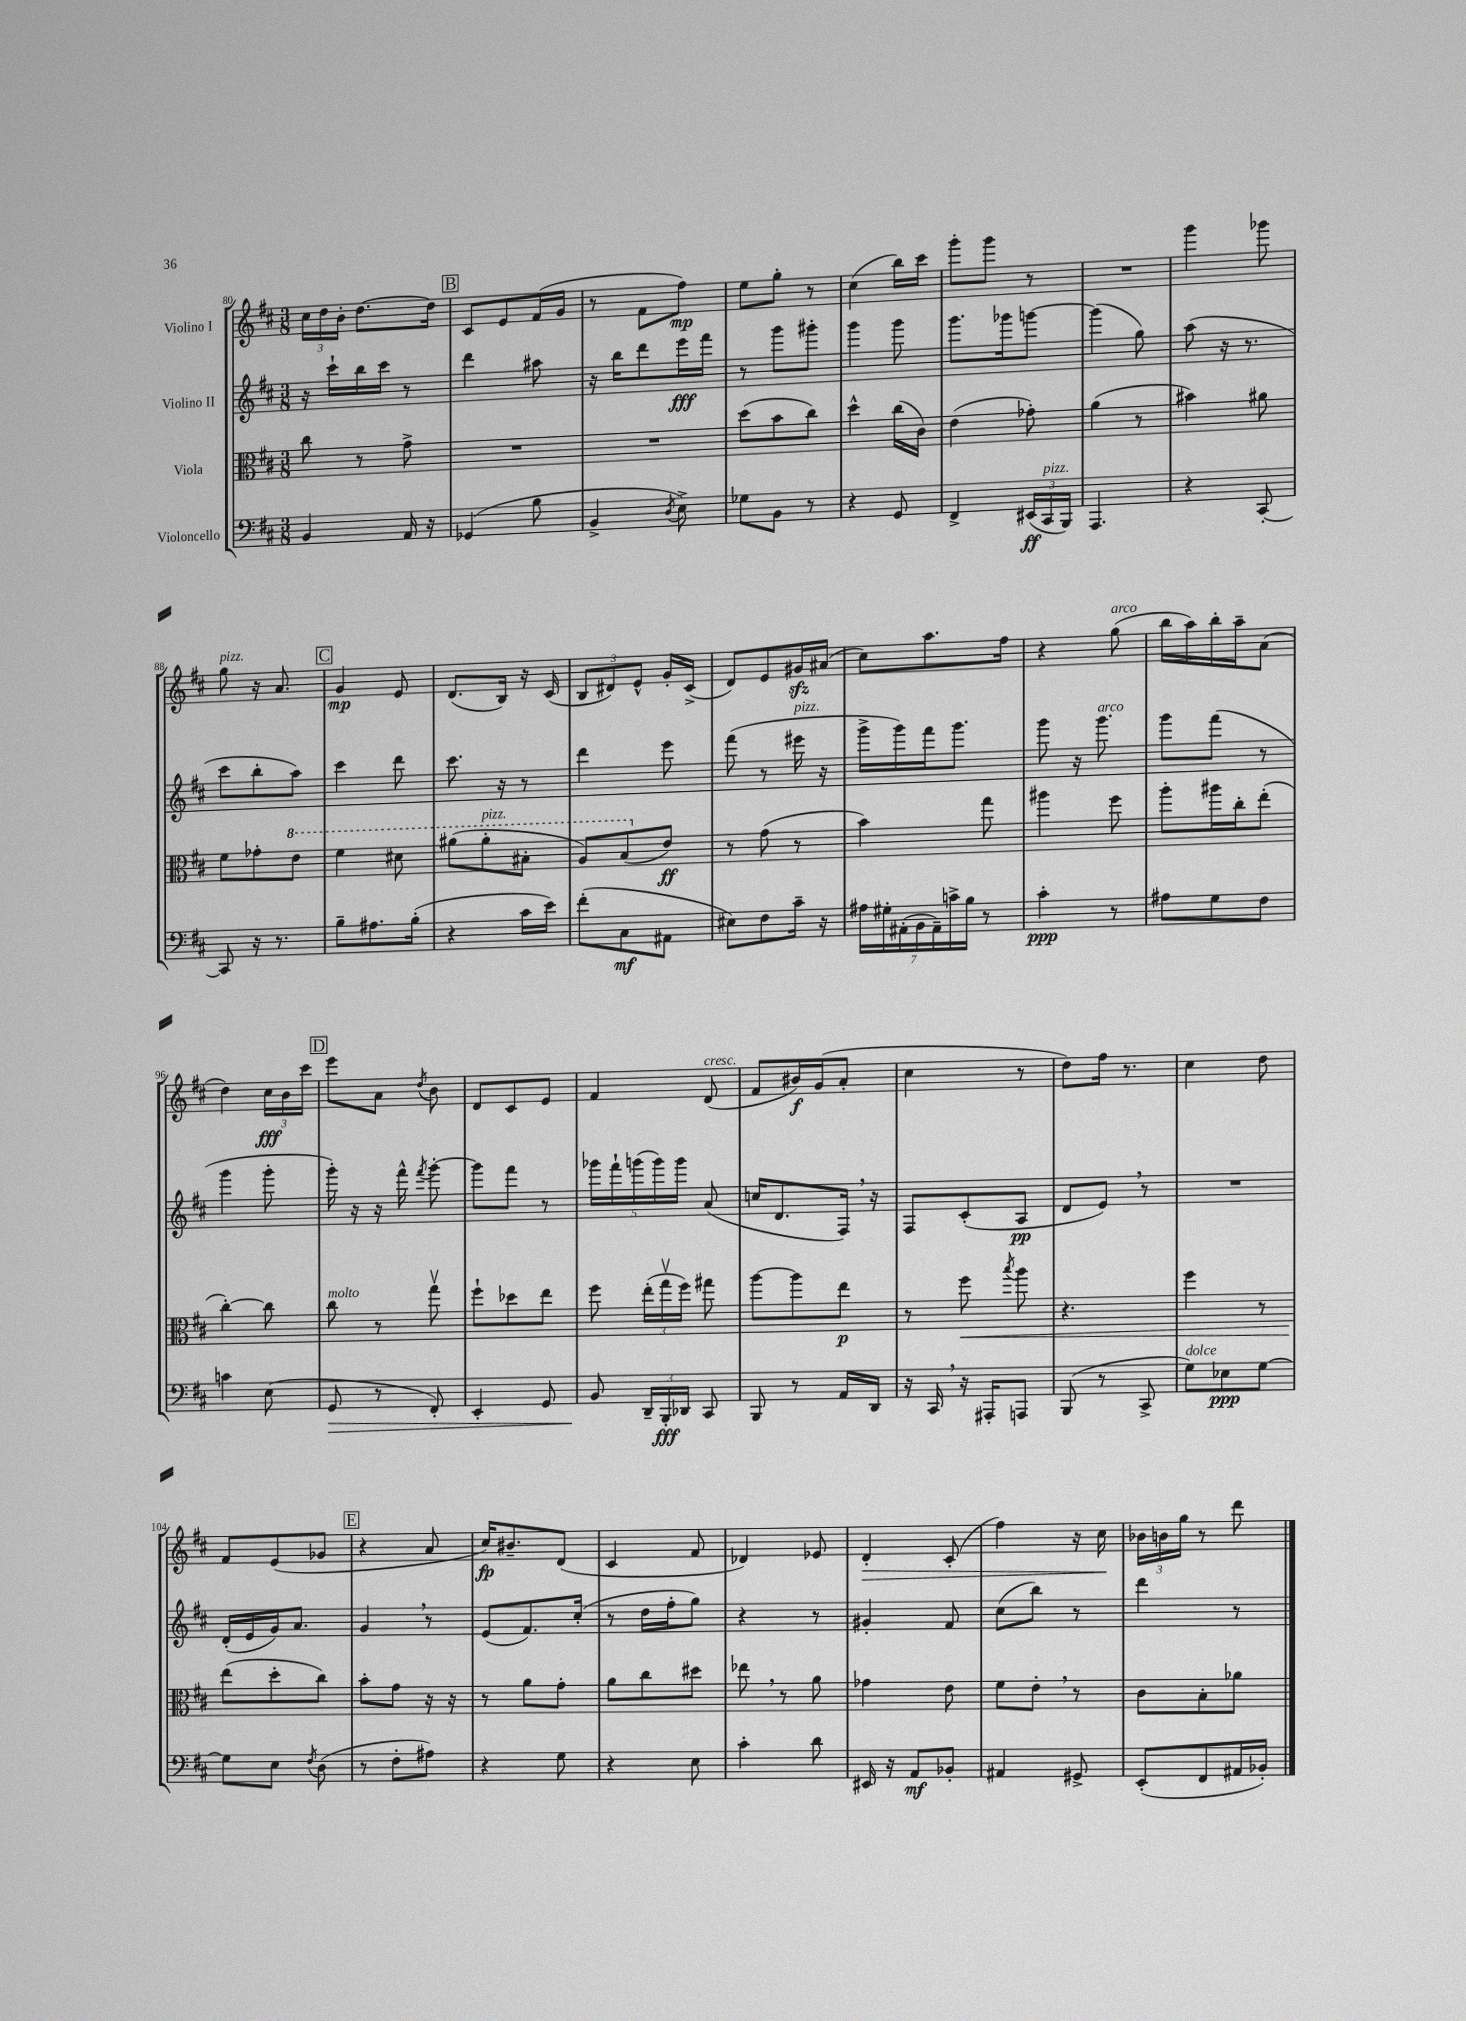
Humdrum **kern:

**kern	**dynam	**kern	**dynam	**kern	**dynam	**kern	**dynam
*part4	*part4	*part3	*part3	*part2	*part2	*part1	*part1
*staff4	*staff4	*staff3	*staff3	*staff2	*staff2	*staff1	*staff1
*I"Violoncello	*	*I"Viola	*	*I"Violino II	*	*I"Violino I	*
*clefF4	*	*clefC3	*	*clefG2	*	*clefG2	*
*k[f#c#]	*	*k[f#c#]	*	*k[f#c#]	*	*k[f#c#]	*
*M3/8	*	*M3/8	*	*M3/8	*	*M3/8	*
=80	=80	=80	=80	=80	=80	=80	=80
4BB/	.	8cc#\	.	16r	.	24cc#\LL	.
.	.	.	.	.	.	24dd\	.
.	.	.	.	16ccc#`\LL	.	.	.
.	.	.	.	.	.	24b'\JJ	.
.	.	8r	.	16bb\	.	[8.dd\L	.
.	.	.	.	16ccc#\JJ	.	.	.
16AA/	.	8g^\	.	8r	.	.	.
16r	.	.	.	.	.	16dd\Jk]	.
!!LO:REH:place=s1:t=B
=81	=81	=81	=81	=81	=81	=81	=81
(4GG-X/	.	4.r	.	4ddd\	.	8c#/L	.
.	.	.	.	.	.	8e/	.
8B\	.	.	.	8aa#X\	.	(16f#/L	.
.	.	.	.	.	.	16g/JJ	.
=82	=82	=82	=82	=82	=82	=82	=82
4BB^/	.	4.r	.	16r	.	8r	.
.	.	.	.	16bb\KL	.	.	.
.	.	.	.	8ddd\	.	8f#\L	.
8qD/	.	.	.	.	.	.	.
8E^\)	.	.	.	16eee\L	fff	8ff#\J)	mp
.	.	.	.	16fff#\JJ	.	.	.
=83	=83	=83	=83	=83	=83	=83	=83
8G-X\L	.	(8dd\L	.	8r	.	8ee\L	.
8BB\J	.	8b\	.	8ggg\L	.	8gg'\J	.
8r	.	8cc#\J)	.	8ggg#X'\J	.	8r	.
=84	=84	=84	=84	=84	=84	=84	=84
4r	.	4dd^^\	.	4ggg\	.	(4cc#\	.
8GG/	.	(16cc#\LL	.	8ggg\	.	16bb\LL)	.
.	.	16c#\JJ)	.	.	.	16ccc#\JJ	.
=85	=85	=85	=85	=85	=85	=85	=85
4FF#^/	.	(4e\	.	8.ggg\L	.	8ggg'\L	.
.	.	.	.	.	.	8ggg\J	.
.	.	.	.	16ggg-X\k	.	.	.
(24EE#X/LL	ff	8g-X'\)	.	[8gggn\J	.	8r	.
!LO:TX:a:i:t=pizz.	!	!	!	!	!	!	!
24CC#/	.	.	.	.	.	.	.
24BBB/JJ)	.	.	.	.	.	.	.
=86	=86	=86	=86	=86	=86	=86	=86
4.AAA/	.	(4a\	.	(4ggg\]	.	4.r	.
.	.	8r	.	8gg\)	.	.	.
=87	=87	=87	=87	=87	=87	=87	=87
4r	.	4b#X\)	.	(8aa\	.	4ggg\	.
.	.	.	.	16r	.	.	.
.	.	.	.	8.r	.	.	.
[8CC#'/	.	8a#X\	.	.	.	8ggg-X\	.
!!LO:LB:g=z
=88	=88	=88	=88	=88	=88	=88	=88
!	!	!	!	!	!	!LO:TX:a:i:t=pizz.	!
8CC#/]	.	8f#\L	.	8ccc#\L	.	8gg\	.
16r	.	8g-X'\	.	8bb'\	.	16r	.
8.r	.	.	.	.	.	8.a/	.
*	*	*8va	*	*	*	*	*
.	.	8ee\J	.	8aa\J)	.	.	.
!!LO:REH:place=s1:t=C
=89	=89	=89	=89	=89	=89	=89	=89
8B~\L	.	4ff#\	.	4ccc#\	.	4g/	mp
8.A#X\	.	.	.	.	.	.	.
.	.	8dd#X\	.	8ddd\	.	8e/	.
(16B'\Jk	.	.	.	.	.	.	.
=90	=90	=90	=90	=90	=90	=90	=90
4r	.	(8aa#X\L	.	8.ccc#\	.	(8.d/L	.
!	!	!LO:TX:a:i:t=pizz.	!	!	!	!	!
.	.	8aa#'\	.	.	.	.	.
.	.	.	.	16r	.	16B/Jk)	.
16c#\LL	.	8b#X'\J	.	8r	.	16r	.
16e\JJ)	.	.	.	.	.	(16c#/	.
=91	=91	=91	=91	=91	=91	=91	=91
(8f#'\L	.	8a/L)	.	4ddd\	.	12B/L	.
.	.	.	.	.	.	12d#X/)	.
8C#\	mf	(8b/	.	.	.	.	.
.	.	.	.	.	.	12e^^/J	.
*	*	*X8va	*	*	*	*	*
8AA#X\J	.	8e/J)	ff	8eee\	.	16g'/LL	.
.	.	.	.	.	.	(16c#^/JJ	.
=92	=92	=92	=92	=92	=92	=92	=92
8E#X\L)	.	8r	.	(8fff#\	.	8d/L)	.
8F#\	.	(8g\	.	8r	.	8e/	.
!	!	!	!	!LO:TX:a:i:t=pizz.	!	!	!
16c#~\Jk	.	8r	.	16eee#X\	.	16g#Xzz/L	.
16r	.	.	.	16r	.	(16a#X/JJ	.
=93	=93	=93	=93	=93	=93	=93	=93
28A#X\LL	.	4b\)	.	16ggg^\LL	.	8cc#\L)	.
28G#X'\	.	.	.	.	.	.	.
.	.	.	.	16ggg\)	.	.	.
(28AA#X'\	.	.	.	.	.	.	.
28BB\	.	.	.	.	.	.	.
.	.	.	.	16fff#\J	.	8.aa\	.
28AA#~\)	.	.	.	.	.	.	.
28cn^\	.	.	.	.	.	.	.
.	.	.	.	8.ggg\J	.	.	.
28B\JJ	.	.	.	.	.	.	.
8r	.	8gg\	.	.	.	.	.
.	.	.	.	.	.	16ff#\Jk	.
=94	=94	=94	=94	=94	=94	=94	=94
4c#'\	ppp	4aa#X\	.	8ggg\	.	4r	.
.	.	.	.	16r	.	.	.
!	!	!	!	!LO:TX:a:i:t=arco	!	!	!
.	.	.	.	8.ggg\	.	.	.
!	!	!	!	!	!	!LO:TX:a:i:t=arco	!
8r	.	8ff#\	.	.	.	(8gg\	.
=95	=95	=95	=95	=95	=95	=95	=95
8A#X\L	.	8aa'\L	.	8ggg\L	.	16bb\LL	.
.	.	.	.	.	.	16aa\)	.
8G\	.	16aa#X\L	.	(8fff#\J	.	16bb'\	.
.	.	16cc#'\J	.	.	.	16aa~\J	.
8F#\J	.	(8ee'\J	.	8r	.	(8a\J	.
!!LO:LB:g=z
=96	=96	=96	=96	=96	=96	=96	=96
4cn\	.	[4cc#'\)	.	4ggg\	.	4dd\)	.
(8E\	.	8cc#\]	.	8ggg'\	.	24cc#\LL	fff
.	.	.	.	.	.	24b\	.
.	.	.	.	.	.	24ccc#\JJ	.
!!LO:REH:place=s1:t=D
=97	=97	=97	=97	=97	=97	=97	=97
!	!	!LO:TX:a:i:t=molto	!	!	!	!	!
!	!LO:HP:b	!	!	!	!	!	!
8GG/	>	8cc#\	.	16ggg'\)	.	8eee\L	.
.	.	.	.	16r	.	.	.
8r	.	8r	.	16r	.	8a\J	.
.	.	.	.	16fff#^^\	.	.	.
.	.	.	.	8qfff#/	.	8qdd/	.
8FF#'/)	.	8ggv\	.	[8ggg'\	.	8b\	.
=98	=98	=98	=98	=98	=98	=98	=98
4EE'/	.	8ff#`\L	.	8ggg\L]	.	8d/L	.
.	.	8dd-X\	.	8fff#\J	.	8c#/	.
8GG/	.	8ee\J	.	8r	.	8e/J	.
=99	=99	=99	=99	=99	=99	=99	=99
8BB/	.	8ff#\	.	20ggg-X\LL	.	4f#/	.
.	.	.	.	20fff#`\	.	.	.
.	.	.	.	(20gggn\	.	.	.
24DD~/LL	]	(24ee'\LL	.	.	.	.	.
.	.	.	.	20ggg\)	.	.	.
24BBB'/	fff	24ggv\	.	.	.	.	.
.	.	.	.	20ggg\JJ	.	.	.
24DD-X/JJ	.	24ff#\JJ)	.	.	.	.	.
!	!	!	!	!	!	!LO:TX:a:i:t=cresc.	!
8CC#/	.	8gg#X\	.	(8a/	.	(8d/	.
=100	=100	=100	=100	=100	=100	=100	=100
8BBB/	.	[8aa\L	.	16ccn/KL	.	8f#/L	.
.	.	.	.	8.d/	.	.	.
8r	.	8aa\]	.	.	.	16b#X/L)	f
.	.	.	.	.	.	(16g/J	.
16AA/LL	.	8ee\J	p	16F#,/Jk)	.	8a'/J	.
16DD/JJ	.	.	.	16r	.	.	.
=101	=101	=101	=101	=101	=101	=101	=101
16r	.	8r	.	8F#/L	.	4cc#\	.
16CC#,/	.	.	.	.	.	.	.
!	!	!	!LO:HP:b	!	!	!	!
16r	.	8ff#\	<	(8c#'/	.	.	.
16AAA#X'/KL	.	.	.	.	.	.	.
.	.	8qbb/	.	.	.	.	.
8AAAn/J	.	8aa\	.	8A/J	pp	8r	.
=102	=102	=102	=102	=102	=102	=102	=102
(8BBB/	.	4.r	.	8d/L	.	8dd\L)	.
8r	.	.	.	8e,/J)	.	16ff#\Jk	.
.	.	.	.	.	.	8.r	.
8CC#^/	.	.	.	8r	.	.	.
=103	=103	=103	=103	=103	=103	=103	=103
!LO:TX:a:i:t=dolce	!	!	!	!	!	!	!
8G\L)	.	4ff#\	.	4.r	.	4cc#\	.
8E-X\	ppp	.	.	.	.	.	.
[8G\J	.	8r	.	.	.	8dd\	.
!!LO:LB:g=z
=104	=104	=104	=104	=104	=104	=104	=104
8G\L]	.	(8ee\L	.	(16d'/LL	.	8f#/L	.
.	.	.	.	16e/	.	.	.
8E\J	.	8dd'\	[	16g/J)	.	(8e/	.
.	.	.	.	8.a/J	.	.	.
8qF#/	.	.	.	.	.	.	.
(8D\	.	8cc#\J)	.	.	.	8g-X/J	.
!!LO:REH:place=s1:t=E
=105	=105	=105	=105	=105	=105	=105	=105
8r	.	8b'\L	.	4g,/	.	4r	.
8F#'\L	.	8g\J	.	.	.	.	.
8A#X\J)	.	16r	.	8r	.	8a/	.
.	.	16r	.	.	.	.	.
=106	=106	=106	=106	=106	=106	=106	=106
4r	.	8r	.	(8e/L	.	16cc#/KL)	fp
.	.	.	.	.	.	8.b#X~/	.
.	.	8a\L	.	8.f#/)	.	.	.
8G\	.	8g'\J	.	.	.	(8d/J	.
.	.	.	.	(16cc#'/Jk	.	.	.
=107	=107	=107	=107	=107	=107	=107	=107
4r	.	8a\L	.	8r	.	4c#/	.
.	.	8cc#\	.	16dd\LL	.	.	.
.	.	.	.	16ff#'\J	.	.	.
8E\	.	8dd#X\J	.	8gg\J)	.	8f#/	.
=108	=108	=108	=108	=108	=108	=108	=108
4c#'\	.	8ee-X,\	.	4r	.	4d-X/)	.
.	.	8r	.	.	.	.	.
8d\	.	8a\	.	8r	.	8e-X/	.
=109	=109	=109	=109	=109	=109	=109	=109
!	!	!	!	!	!	!	!LO:HP:b
16EE#X/	.	4g-X\	.	4g#X'/	.	4d'/	>
16r	.	.	.	.	.	.	.
8AA/L	mf	.	.	.	.	.	.
8BB-X'/J	.	8e\	.	8f#/	.	(8c#'/	.
=110	=110	=110	=110	=110	=110	=110	=110
4AA#X/	.	8f#\L	.	(8cc#\L	.	4ff#\)	.
.	.	8e',\J	.	8bb\J)	.	.	.
8GG#X^/	.	8r	.	8r	.	16r	.
.	.	.	.	.	.	16cc#\	.
.	.	.	.	.	.	.	]
=111	=111	=111	=111	=111	=111	=111	=111
(8EE'/L	.	8c#\L	.	4ddd\	.	24b-X\LL	.
.	.	.	.	.	.	24bn\	.
.	.	.	.	.	.	24gg\JJ	.
8FF#/	.	8B'\	.	.	.	8r	.
16AA#X/L	.	8a-X\J	.	8r	.	8ddd\	.
16BB-X'/JJ)	.	.	.	.	.	.	.
==	==	==	==	==	==	==	==
*-	*-	*-	*-	*-	*-	*-	*-
